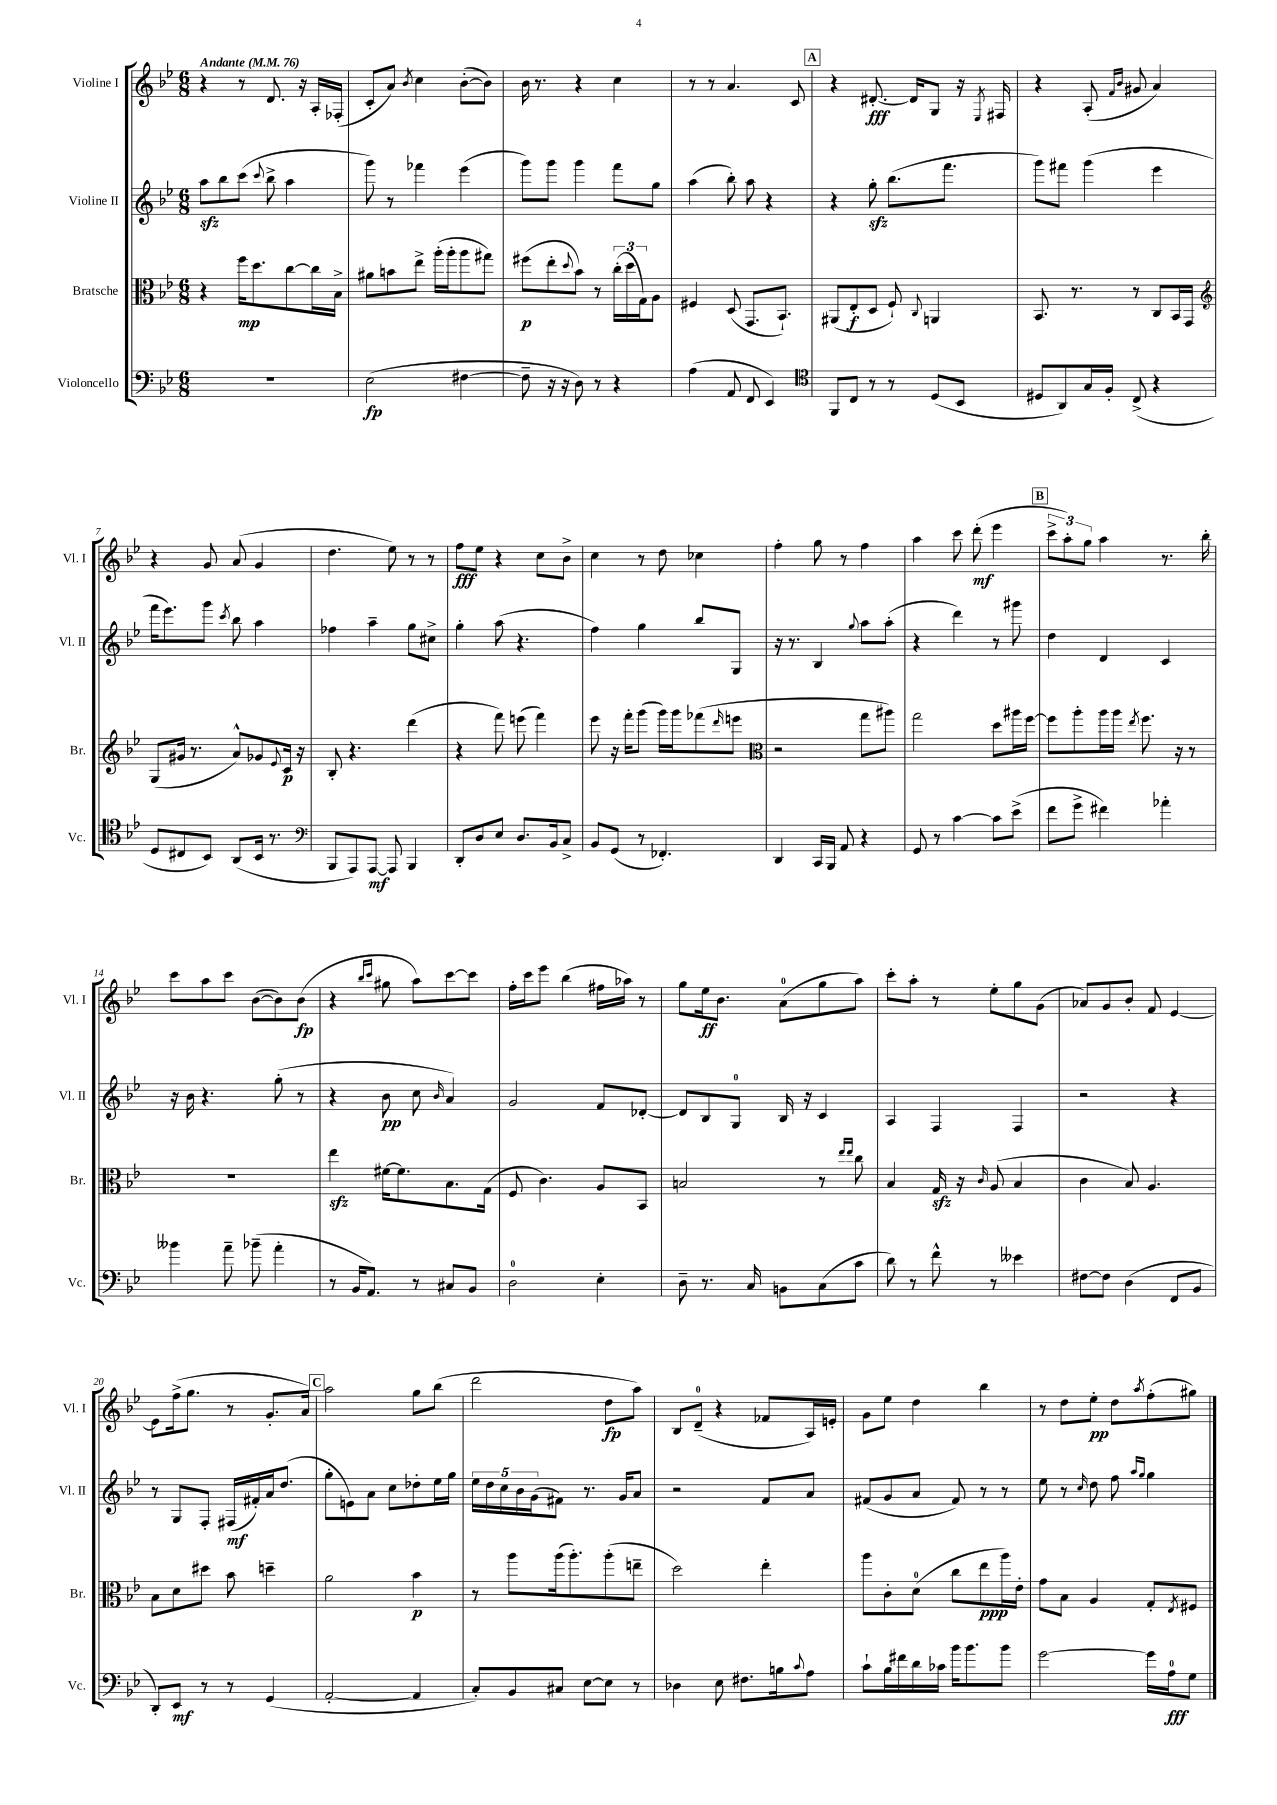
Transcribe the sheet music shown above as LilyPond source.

<<
\new StaffGroup <<
\new Staff = "s0" \with { instrumentName = "Violine I" shortInstrumentName = "Vl. I" } {
    \clef treble \key bes \major \numericTimeSignature \time 6/8 \tempo "Andante" 4 = 76
    r4 r8 d'8. r16 a16-. fes16-.( |
    c'8-. a'8) \acciaccatura { bes'8 } c''4 bes'8~-.( bes'8) |
    bes'16 r8. r4 c''4 |
    r8 r8 a'4. c'8 |
    \mark \markup { \box "A" } r4 dis'8.~-.\fff dis'16 g8 r16 \acciaccatura { ees8 } fis16 |
    r4 a8-.( \grace { f'16 bes'16 } gis'8 a'4) |
    r4 g'8 a'8( g'4 |
    d''4. ees''8) r8 r8 |
    f''8\fff ees''8 r4 c''8 bes'8-> |
    c''4 r8 d''8 ces''4 |
    f''4-. g''8 r8 f''4 |
    a''4 c'''8 d'''8-.\mf( ees'''4 |
    \mark \markup { \box "B" } \tuplet 3/2 { c'''8-> a''8-.) g''8 } a''4 r8. bes''16-. |
    c'''8 a''8 c'''8 bes'8~( bes'8) bes'8\fp( |
    r4 \grace { bes''16 c'''16 } gis''8 a''8) c'''8~ c'''8 |
    f''16-. c'''16 ees'''8 bes''4( fis''16 aes''16) r8 |
    g''8 ees''16\ff bes'8. a'8-0( g''8 a''8) |
    c'''8-. a''8-. r8 ees''8-. g''8 g'8( |
    aes'8) g'8 bes'8-. f'8 ees'4~ |
    ees'8 f''16->( g''8. r8 g'8.-. a'16) |
    \mark \markup { \box "C" } a''2 g''8 bes''8( |
    d'''2 d''8\fp a''8) |
    bes8 d'8-0--( r4 fes'8 a16) e'16-. |
    g'8 ees''8 d''4 bes''4 |
    r8 d''8 ees''8-.\pp d''8 \acciaccatura { a''8 } f''8-.( gis''8) \bar "|." |
}
\new Staff = "s1" \with { instrumentName = "Violine II" shortInstrumentName = "Vl. II" } {
    \clef treble \key bes \major \numericTimeSignature \time 6/8
    a''8\sfz bes''8 c'''8( \appoggiatura { c'''8 } bes''8-> a''4 |
    g'''8) r8 fes'''4 ees'''4( |
    g'''8) g'''8 g'''4 f'''8 g''8 |
    a''4( bes''8-.) a''8 r4 |
    \mark \markup { \box "A" } r4 g''8-.\sfz bes''8.( f'''8. |
    g'''8) fis'''8 g'''4( ees'''4 |
    f'''16 ees'''8.) g'''8 \acciaccatura { c'''8 } bes''8 a''4 |
    fes''4 a''4-- g''8 cis''8-> |
    g''4-. a''8( r4. |
    f''4) g''4 bes''8 g8 |
    r16 r8. bes4 \appoggiatura { g''8 } a''8 a''8-.( |
    r4 d'''4) r8 gis'''8 |
    \mark \markup { \box "B" } d''4 d'4 c'4 |
    r16 bes'16 r4. g''8-.( r8 |
    r4 bes'8\pp c''8 \grace { bes'16 } a'4) |
    g'2 f'8 des'8~-. |
    des'8 bes8 g8-0 bes16 r16 c'4 |
    a4 f4 f4 |
    r2 r4 |
    r8 g8 f8-. fis16\mf( fis'16-.) a'16 d''8.( |
    \mark \markup { \box "C" } g''8-. e'8) a'8 c''8 des''8-. ees''16 g''16 |
    \tuplet 5/4 { ees''16 d''16 c''16 bes'16 g'16( } fis'8) r8. g'16 a'8 |
    r2 f'8 a'8 |
    fis'8( g'8 a'8 fis'8) r8 r8 |
    ees''8 r8 \grace { c''16 } d''8 f''8 \grace { a''16 g''16 } g''4 \bar "|." |
}
\new Staff = "s2" \with { instrumentName = "Bratsche" shortInstrumentName = "Br." } {
    \clef alto \key bes \major \numericTimeSignature \time 6/8
    r4 f''16\mp d''8. c''8~ c''16 bes16-> |
    ais'8 b'8 ees''8-> a''16-.( a''16-. a''8 gis''8) |
    fis''8\p( ees''8-. \appoggiatura { d''8 } bes'8) r8 \tuplet 3/2 { c''16-.( d''16 g16) } a8 |
    fis4 d8( g,8. bes,8.-!) |
    \mark \markup { \box "A" } ais,8( ees8-.\f d8 f8-!) \appoggiatura { c8 } a,4 |
    bes,8. r8. r8 c8 bes,16 g,16 |
    \clef treble g8( gis'16 r8. a'8-^) ges'8 \appoggiatura { ees'8 } c'16\p r16 |
    bes8-. r4. d'''4( |
    r4 f'''8) e'''8( f'''4) |
    ees'''8 r16 f'''16-. g'''8( g'''16) g'''16 fes'''8( \grace { d'''16 } e'''8 |
    \clef alto r2 g''8 ais''8) |
    g''2 d''8 ais''16 f''16~ |
    \mark \markup { \box "B" } f''8 a''8-. a''16 a''16 \acciaccatura { ees''8 } f''8. r16 r8 |
    R2. |
    ees''4\sfz fis'16~ fis'8. bes8. g16( |
    f8 c'4.) a8 bes,8 |
    b2 r8 \grace { ees''16 ees''16 } c''8 |
    bes4 g16\sfz r16 \grace { c'16 } a8( bes4 |
    c'4 bes8) a4. |
    bes8 d'8 dis''8 bes'8 d''4-- |
    \mark \markup { \box "C" } a'2 bes'4\p |
    r8 a''8 a''16( a''8.-.) a''8-.( e''8-- |
    d''2) ees''4-. |
    a''8 c'8-. d'8-0( c''8 ees''8\ppp a''16) ees'16-. |
    g'8 bes8 a4 g8-. \acciaccatura { ees8 } fis8 \bar "|." |
}
\new Staff = "s3" \with { instrumentName = "Violoncello" shortInstrumentName = "Vc." } {
    \clef bass \key bes \major \numericTimeSignature \time 6/8
    R2. |
    ees2\fp( fis4~ |
    fis8-- r16 r16 d8) r8 r4 |
    a4( a,8 f,8 ees,4) |
    \mark \markup { \box "A" } \clef tenor f,8 c8 r8 r8 d8( bes,8 |
    dis8 a,8) g16 f16-. c8->( r4 |
    d8 cis8 bes,8) a,8( bes,16 r8. |
    \clef bass bes,,8 a,,8) a,,8~\mf a,,8 bes,,4 |
    d,8-. d8 ees8 d8. bes,16 c8-> |
    bes,8 g,8( r8 fes,4.-.) |
    d,4 c,16 bes,,16 a,8 r4 |
    g,8 r8 c'4~ c'8 ees'8->( |
    \mark \markup { \box "B" } f'8 g'8-> fis'4) aes'4-. |
    beses'4 a'8-- bes'8--( a'4-. |
    r8 bes,16 a,8.) r8 cis8 bes,8 |
    d2-0 ees4-. |
    d8-- r8. c16 b,8 c8( c'8 |
    d'8) r8 f'8-^ r8 eeses'4 |
    fis8~ fis8 d4( f,8 bes,8 |
    d,8-.) ees,8\mf r8 r8 g,4( |
    \mark \markup { \box "C" } a,2~-. a,4 |
    c8-.) bes,8 cis8 ees8~ ees8 r8 |
    des4 ees8 fis8. b16 \appoggiatura { c'8 } a8 |
    c'8-! bes16 fis'16 d'16 ces'16 bes'16 bes'8. bes'8 |
    g'2~ g'16 a16-0\fff g8 \bar "|." |
}
>>
>>
